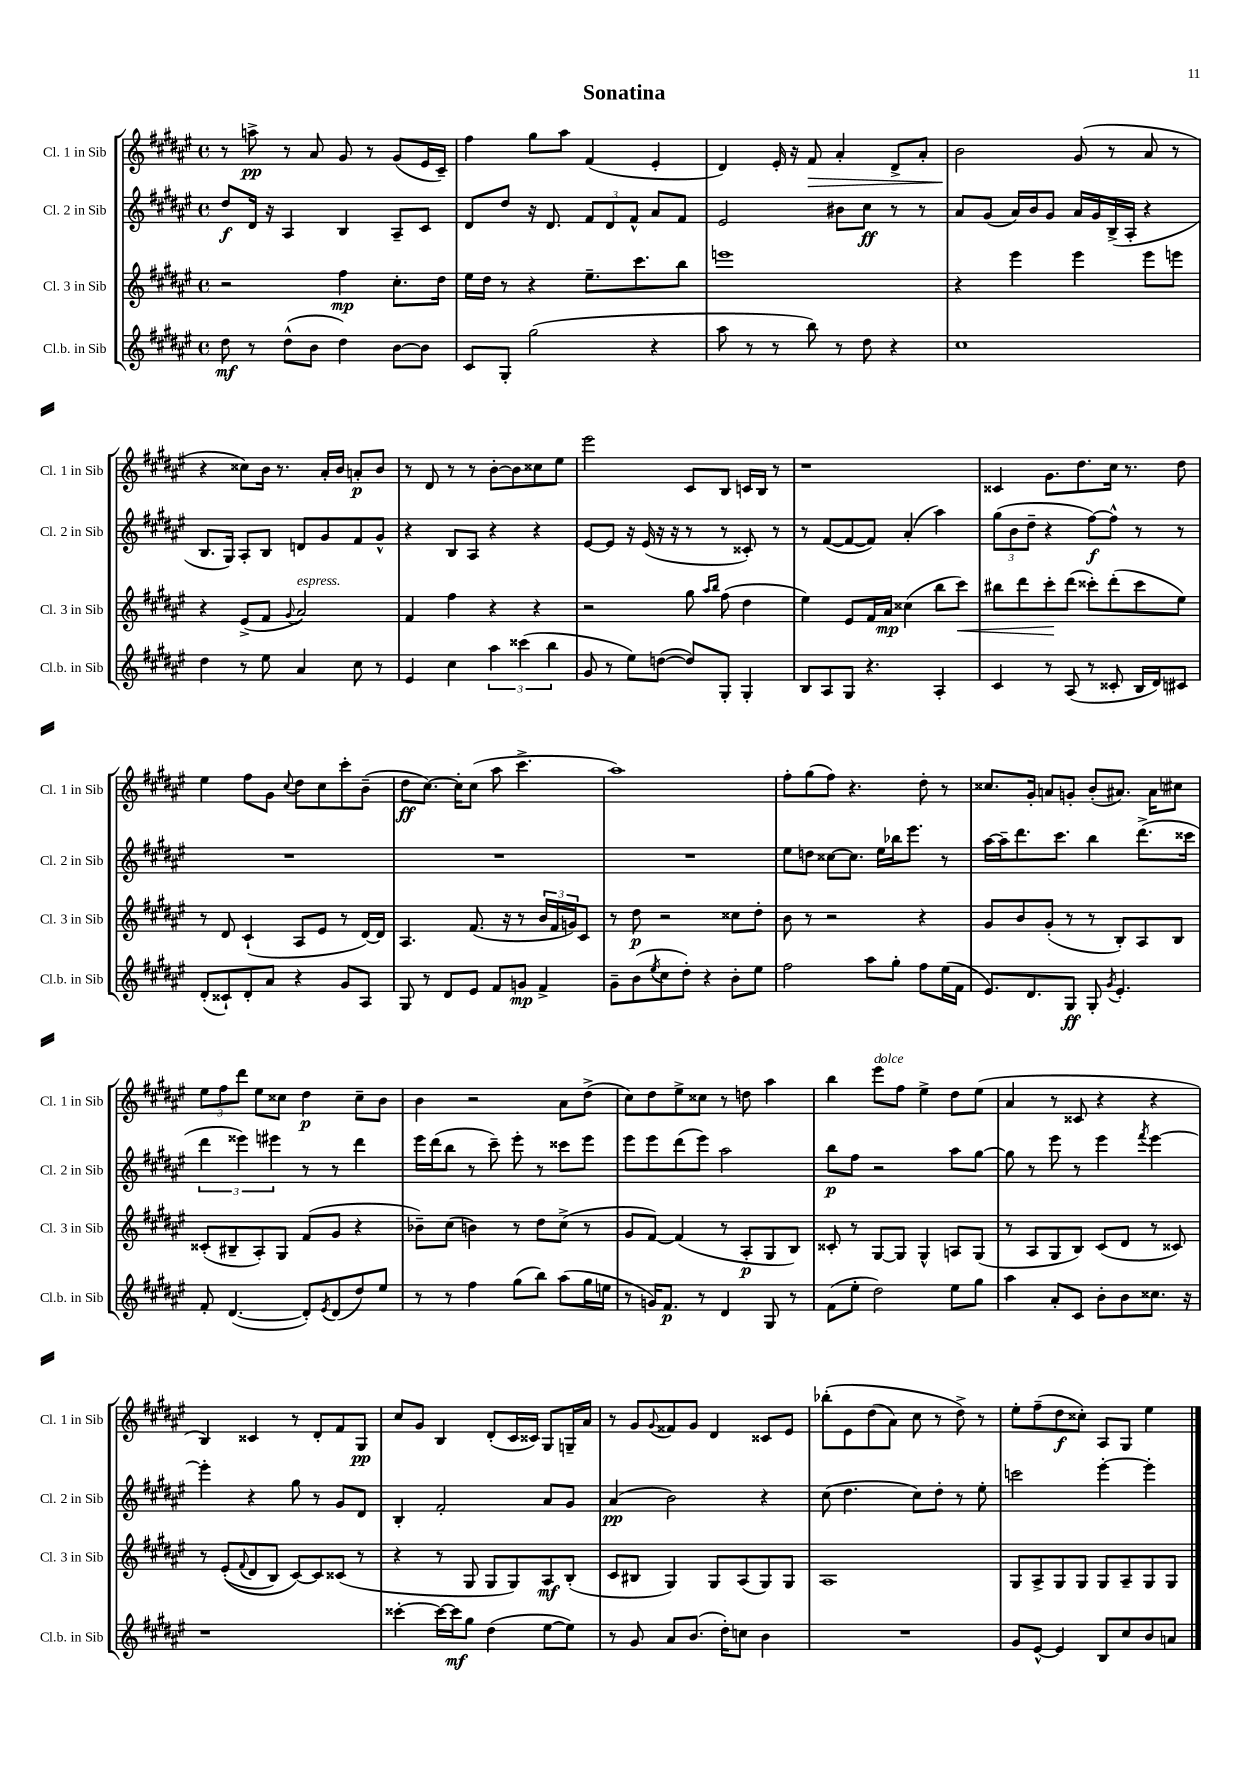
\header { title = "Sonatina" }
<<
\new StaffGroup <<
\new Staff = "s0" \with { instrumentName = "Cl. 1 in Sib" shortInstrumentName = "Cl. 1 in Sib" } {
    \clef treble \key fis \major \defaultTimeSignature \time 4/4
    r8 a''8->\pp r8 ais'8 gis'8 r8 gis'8( eis'16 cis'16--) |
    fis''4 gis''8 ais''8 fis'4( eis'4-. |
    dis'4) eis'16-. r16 fis'8\> ais'4-. dis'8-> ais'8-. |
    b'2\! gis'8( r8 ais'8 r8 |
    r4 cisis''8) b'16 r8. ais'16-. b'16 a'8-.\p b'8 |
    r8 dis'8 r8 r8 b'8~-. b'8 cisis''8 eis''8 |
    eis'''2 cis'8 b8 c'16 b16 r8 |
    r1 |
    cisis'4 gis'8. dis''8. cis''16 r8. dis''8 |
    eis''4 fis''8 gis'8 \appoggiatura { cis''8 } dis''8 cis''8 cis'''8-. b'8--( |
    dis''8\ff cis''8.~) cis''16-. cis''8( ais''8 cis'''4.-> |
    ais''1) |
    fis''8-. gis''8( fis''8) r4. dis''8-. r8 |
    cisis''8. gis'16-. a'8 g'8-. b'8-.( ais'8.) ais'16 cis''8 |
    \tuplet 3/2 { eis''8 fis''8 dis'''8 } eis''8 cisis''8 dis''4\p cisis''8-- b'8 |
    b'4 r2 ais'8 dis''8->( |
    cis''8) dis''8 eis''8-> cisis''8 r8 d''8 ais''4 |
    b''4 eis'''8^\markup { \italic "dolce" } fis''8 eis''4-> dis''8 eis''8( |
    ais'4 r8 cisis'8 r4 r4 |
    b4) cisis'4 r8 dis'8-. fis'8 gis8\pp |
    cis''8 gis'8 b4 dis'8-.( cis'16 cisis'16) gis8 g16-- ais'16 |
    r8 gis'8 \appoggiatura { gis'8 } fisis'8 gis'8 dis'4 cisis'8 eis'8 |
    bes''8-.\( eis'8 dis''8( ais'8) cis''8 r8 dis''8->\) r8 |
    eis''8-. fis''8--( dis''8\f cisis''8-.) ais8 gis8 eis''4 \bar "|." |
}
\new Staff = "s1" \with { instrumentName = "Cl. 2 in Sib" shortInstrumentName = "Cl. 2 in Sib" } {
    \clef treble \key fis \major \defaultTimeSignature \time 4/4
    dis''8\f dis'16 r16 ais4 b4 ais8-- cis'8 |
    dis'8 dis''8 r16 dis'8. \tuplet 3/2 { fis'8 dis'8 fis'8-^ } ais'8 fis'8 |
    eis'2 bis'8 cis''8\ff r8 r8 |
    ais'8 gis'8( ais'16) b'16 gis'8 ais'16 gis'16 b16->( ais16-. r4 |
    b8. gis16) ais8-. b8 d'8 gis'8 fis'8 gis'8-^ |
    r4 b8 ais8 r4 r4 |
    eis'8~ eis'8 r16 eis'16( r16 r16 r8 r8 cisis'8-.) r8 |
    r8 fis'8~( fis'8~ fis'8) ais'4-.( ais''4) |
    \tuplet 3/2 { gis''8( b'8 dis''8-- } r4 fis''8~\f) fis''8-^ r8 r8 |
    R1 |
    R1 |
    R1 |
    eis''8 d''8 cisis''8~ cisis''8. eis''16 bes''16 eis'''8. r8 |
    ais''16~ ais''16-- dis'''8. cis'''8. b''4 dis'''8.->( cisis'''16 |
    \tuplet 3/2 { dis'''4 eisis'''4) eis'''4 } r8 r8 dis'''4 |
    eis'''16 dis'''16( b''8 r8 cis'''8--) eis'''8-. r8 cisis'''8 eis'''8 |
    eis'''8 eis'''8 dis'''8( eis'''8) ais''2 |
    b''8\p fis''8 r2 ais''8 gis''8~ |
    gis''8 r8 eis'''8 r8 eis'''4 \acciaccatura { fis'''8 } eis'''4~ |
    eis'''4-. r4 gis''8 r8 gis'8 dis'8 |
    b4-. fis'2-. ais'8 gis'8 |
    ais'4\pp( b'2) r4 |
    cis''8( dis''4. cis''8) dis''8-. r8 eis''8-. |
    c'''2 eis'''4~-. eis'''4-. \bar "|." |
}
\new Staff = "s2" \with { instrumentName = "Cl. 3 in Sib" shortInstrumentName = "Cl. 3 in Sib" } {
    \clef treble \key fis \major \defaultTimeSignature \time 4/4
    r2 fis''4\mp cis''8.-. dis''16 |
    eis''16 dis''16 r8 r4 eis''8.-- cis'''8. b''8 |
    e'''1 |
    r4 eis'''4 eis'''4 eis'''8 e'''8 |
    r4 eis'8->( fis'8 \appoggiatura { gis'8 } ais'2^\markup { \italic "espress." }) |
    fis'4 fis''4 r4 r4 |
    r2 gis''8 \grace { ais''16 b''16 } fis''8( dis''4 |
    eis''4) eis'8 fis'16 ais'16\mp cisis''4( b''8 cis'''8\<) |
    bis''8 dis'''8 cis'''8-.\! dis'''8( cisis'''8-.) dis'''8-.( cisis'''8 eis''8) |
    r8 dis'8 cis'4-!( ais8 eis'8 r8 dis'16~) dis'16 |
    ais4. fis'8.( r16 r8 \tuplet 3/2 { b'16 fis'16 g'16) } cis'8 |
    r8 dis''8\p r2 cisis''8 dis''8-. |
    b'8 r8 r2 r4 |
    gis'8 b'8 gis'8-.( r8 r8 b8-.) ais8 b8 |
    cisis'8-.( bis8-- ais8-.) gis8 fis'8( gis'8 r4 |
    bes'8--) cis''8( b'4) r8 dis''8 cis''8->( r8 |
    gis'8 fis'8~) fis'4( r8 ais8-.\p gis8 b8) |
    cisis'8-. r8 gis8~ gis8 gis4-^ a8 gis8( |
    r8 ais8 gis8 b8) cis'8( dis'8 r8 cisis'8) |
    r8 eis'8-.(\( \appoggiatura { fis'8 } dis'8 b8) cis'8~\) cis'8 cisis'8( r8 |
    r4 r8 gis8 gis8 gis8) ais8\mf b8-.( |
    cis'8 bis8 gis4) gis8 ais8( gis8) gis8 |
    ais1 |
    gis8 ais8-> gis8 gis8 gis8 ais8-- gis8 gis8 \bar "|." |
}
\new Staff = "s3" \with { instrumentName = "Cl.b. in Sib" shortInstrumentName = "Cl.b. in Sib" } {
    \clef treble \key fis \major \defaultTimeSignature \time 4/4
    dis''8\mf r8 dis''8-^( b'8 dis''4) b'8~ b'8 |
    cis'8 gis8-. gis''2( r4 |
    ais''8 r8 r8 b''8) r8 dis''8 r4 |
    cis''1 |
    dis''4 r8 eis''8 ais'4 cis''8 r8 |
    eis'4 cis''4 \tuplet 3/2 { ais''4 cisis'''4( b''4 } |
    gis'8 r8 eis''8) d''8~( d''8) gis8-. gis4-. |
    b8 ais8 gis8 r4. ais4-. |
    cis'4 r8 ais8( r8 cisis'8-. b16 dis'16) cis'8 |
    dis'8-.( cisis'8-!) dis'8-. ais'8 r4 gis'8 ais8 |
    gis8 r8 dis'8 eis'8 fis'8 g'8\mp fis'4-> |
    gis'8-- b'8( \acciaccatura { eis''8 } cis''8 dis''8-.) r4 b'8-. eis''8 |
    fis''2 ais''8 gis''8-. fis''8 eis''16( fis'16 |
    eis'8.) dis'8. gis8\ff gis8-. \acciaccatura { gis'8 } eis'4.-. |
    fis'8-. dis'4.~( dis'8-.) \acciaccatura { eis'8 } dis'8( dis''8) eis''8 |
    r8 r8 fis''4 gis''8( b''8) ais''8( gis''16 e''16 |
    r8 g'16) fis'8.\p r8 dis'4 gis8 r8 |
    fis'8( eis''8-. dis''2) eis''8 gis''8 |
    ais''4 ais'8-. cis'8 b'8-. b'8 cisis''8. r16 |
    r1 |
    cisis'''4~-. cisis'''16~ cisis'''16\mf gis''8 dis''4( eis''8~ eis''8) |
    r8 gis'8 ais'8 b'8.( dis''16-.) c''8 b'4 |
    R1 |
    gis'8 eis'8~-^ eis'4 b8 cis''8 b'8 a'8 \bar "|." |
}
>>
>>
\layout { \context { \Score \remove "Bar_number_engraver" } }
